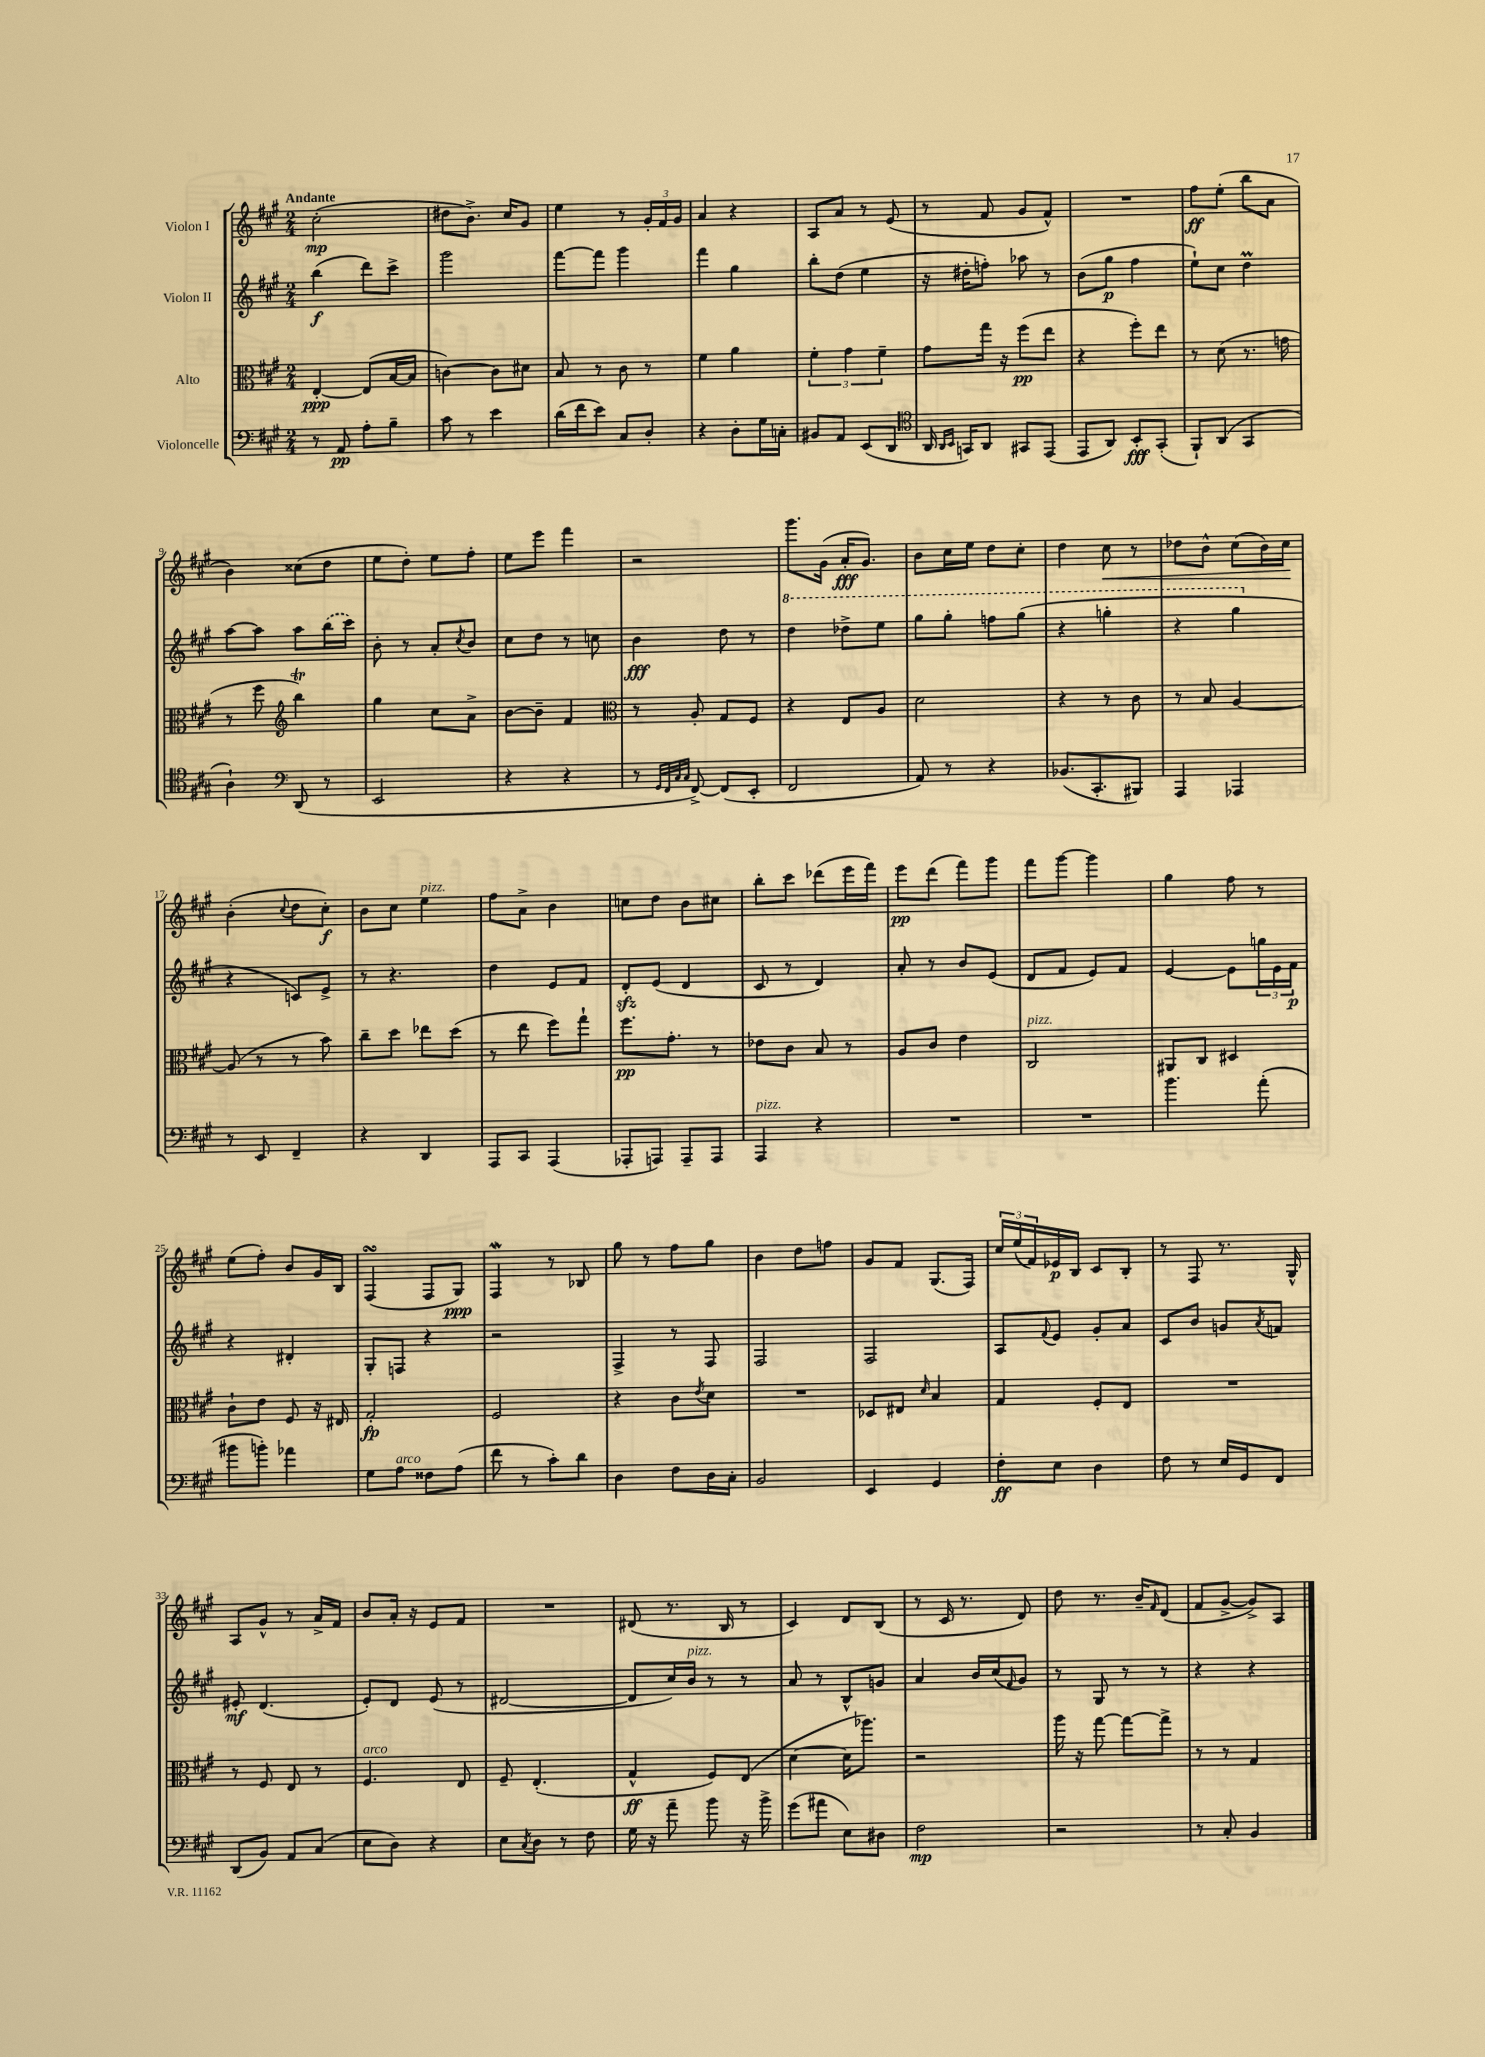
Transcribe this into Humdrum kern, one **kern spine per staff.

**kern	**dynam	**kern	**dynam	**kern	**dynam	**kern	**dynam
*part4	*part4	*part3	*part3	*part2	*part2	*part1	*part1
*staff4	*staff4	*staff3	*staff3	*staff2	*staff2	*staff1	*staff1
*I"Violoncelle	*	*I"Alto	*	*I"Violon II	*	*I"Violon I	*
*clefF4	*	*clefC3	*	*clefG2	*	*clefG2	*
*k[f#c#g#]	*	*k[f#c#g#]	*	*k[f#c#g#]	*	*k[f#c#g#]	*
*M2/4	*	*M2/4	*	*M2/4	*	*M2/4	*
=1	=1	=1	=1	=1	=1	=1	=1
!	!	!	!	!	!	!LO:TX:a:B:t=Andante	!
8r	.	[4E'/	ppp	(4bb\	f	(2cc#'\	mp
8AA/	pp	.	.	.	.	.	.
8A'\L	.	(8E/L]	.	8ddd\L)	.	.	.
8B~\J	.	[16B/L	.	8ccc#^\J	.	.	.
.	.	16B/JJ]	.	.	.	.	.
=2	=2	=2	=2	=2	=2	=2	=2
8c#\	.	[4cn\)	.	2ggg#\	.	8dd#X\L	.
8r	.	.	.	.	.	8.b^\J)	.
4e\	.	8c\L]	.	.	.	.	.
.	.	.	.	.	.	16cc#/KL	.
.	.	8d#X\J	.	.	.	8g#/J	.
=3	=3	=3	=3	=3	=3	=3	=3
(16d\LL	.	8B/	.	[8fff#\L	.	4ee\	.
16f#\J	.	.	.	.	.	.	.
8e\J)	.	8r	.	8fff#\J]	.	.	.
8C#/L	.	8c#\	.	4ggg#\	.	8r	.
8D'/J	.	8r	.	.	.	24g#'/LL	.
.	.	.	.	.	.	24f#/	.
.	.	.	.	.	.	24g#/JJ	.
=4	=4	=4	=4	=4	=4	=4	=4
4r	.	4f#\	.	4fff#\	.	4a/	.
8D'\L	.	4a\	.	4gg#\	.	4r	.
16G#\L	.	.	.	.	.	.	.
16Cn'\JJ	.	.	.	.	.	.	.
=5	=5	=5	=5	=5	=5	=5	=5
8BB#X/L	.	6f#'\	.	8bb'\L	.	8A/L	.
8AA/J	.	.	.	(8dd\J	.	8a/J	.
.	.	6g#\	.	.	.	.	.
(8EE/L	.	.	.	4ee\	.	8r	.
.	.	6f#~\	.	.	.	.	.
8DD/J	.	.	.	.	.	(8e/	.
=6	=6	=6	=6	=6	=6	=6	=6
*clefC4	*	*	*	*	*	*	*
16AA/	.	8g#\L	.	16r	.	8r	.
16qqAA/LL	.	.	.	.	.	.	.
16qqBB/JJ	.	.	.	.	.	.	.
16GGn/KL)	.	.	.	16dd#X'\KL	.	.	.
8AA/J	.	16gg#\Jk	.	8ffn'\J)	.	8f#/	.
.	.	16r	.	.	.	.	.
8GG#X/L	.	(8ff#\L	pp	8aa-X\	.	8g#/L	.
(8EE/J	.	8ee\J	.	8r	.	8f#^^/J)	.
=7	=7	=7	=7	=7	=7	=7	=7
8EE/L	.	4r	.	(8b\L	.	2r	.
8AA/J)	.	.	.	8gg#\J	p	.	.
8BB'/L	fff	8ff#'\L)	.	4ff#\	.	.	.
(8GG#'/J	.	8ee\J	.	.	.	.	.
=8	=8	=8	=8	=8	=8	=8	=8
8FF#`/L)	.	8r	.	8ee`\L)	.	8ff#\L	ff
(8AA/J	.	(8d\	.	8cc#\J	.	(8ee'\J	.
4GG#/	.	8.r	.	4ddM\	.	8bb\L	.
.	.	.	.	.	.	8a\J	.
.	.	16gn\	.	.	.	.	.
!!LO:LB:g=z
=9	=9	=9	=9	=9	=9	=9	=9
4A`\)	.	8r	.	[8aa\L	.	4b\)	.
.	.	8ff#\	.	8aa\J]	.	.	.
*clefF4	*	*clefG2	*	*	*	*	*
(8DD/	.	4bbT\)	.	8aa\L	.	(8cc##X\L	.
8r	.	.	.	(16bb\L	.	8dd\J	.
.	.	.	.	16ccc#\JJ)	.	.	.
=10	=10	=10	=10	=10	=10	=10	=10
2EE/	.	4gg#\	.	8b'\	.	8ee\L	.
.	.	.	.	8r	.	8dd'\J)	.
.	.	8cc#\L	.	8a'/L	.	8ee\L	.
.	.	.	.	8qcc#/	.	.	.
.	.	8a^\J	.	8b/J	.	8ff#'\J	.
=11	=11	=11	=11	=11	=11	=11	=11
4r	.	[8b\L	.	8cc#\L	.	8ee\L	.
.	.	8b~\J]	.	8dd\J	.	8eee\J	.
4r	.	4f#/	.	8r	.	4fff#\	.
.	.	.	.	8ccn\	.	.	.
=12	=12	=12	=12	=12	=12	=12	=12
*	*	*clefC3	*	*	*	*	*
8r	.	8r	.	4b\	fff	2r	.
32qqGG#/LLL	.	.	.	.	.	.	.
32qqFF#/	.	.	.	.	.	.	.
32qqC#/	.	.	.	.	.	.	.
32qqC#/JJJ	.	.	.	.	.	.	.
[8FF#^/)	.	8A'/	.	.	.	.	.
(8FF#/L]	.	8G#/L	.	8dd\	.	.	.
8EE'/J	.	8F#/J	.	8r	.	.	.
=13	=13	=13	=13	=13	=13	=13	=13
*	*	*	*	*8va	*	*	*
2FF#/	.	4r	.	4ddd\	.	8.ggg#\L	.
.	.	.	.	.	.	(16g#\Jk	.
.	.	8E/L	.	8ddd-X^\L	.	16a'/KL	fff
.	.	.	.	.	.	8.g#/J)	.
.	.	8A/J	.	8eee\J	.	.	.
=14	=14	=14	=14	=14	=14	=14	=14
8AA/)	.	2d\	.	8ggg#\L	.	8b\L	.
8r	.	.	.	8ggg#'\J	.	16cc#\L	.
.	.	.	.	.	.	16ee\JJ	.
4r	.	.	.	8fffn\L	.	8dd\L	.
.	.	.	.	(8ggg#\J	.	8cc#'\J	.
=15	=15	=15	=15	=15	=15	=15	=15
(8.BB-X/L	.	4r	.	4r	.	4dd\	.
8.CC#'/	.	.	.	.	.	.	.
!	!	!	!	!	!	!	!LO:HP:b
.	.	8r	.	4gggn'\	.	8cc#\	<
8BBB#X/J)	.	8c#\	.	.	.	8r	.
=16	=16	=16	=16	=16	=16	=16	=16
4AAA/	.	8r	.	4r	.	8dd-X\L	.
.	.	8B/	.	.	.	8b^^\J	.
4AAA-X/	.	[4A/	.	4ggg#\	.	(8cc#\L	.
.	.	.	.	.	.	16b\L)	.
.	.	.	.	.	.	16cc#\JJ	.
.	.	.	.	.	.	.	[
!!LO:LB:g=z
=17	=17	=17	=17	=17	=17	=17	=17
*	*	*	*	*X8va	*	*	*
8r	.	(8A/]	.	4r	.	(4b'\	.
8EE/	.	8r	.	.	.	.	.
.	.	.	.	.	.	8qqcc#/	.
4FF#~/	.	8r	.	8cn/L)	.	8dd\L	.
.	.	8b\)	.	8e^/J	.	8cc#'\J)	f
=18	=18	=18	=18	=18	=18	=18	=18
4r	.	8cc#~\L	.	8r	.	8b\L	.
.	.	8dd\J	.	4.r	.	8cc#\J	.
!	!	!	!	!	!	!LO:TX:a:i:t=pizz.	!
4DD/	.	8ee-X\L	.	.	.	4ee\	.
.	.	(8dd\J	.	.	.	.	.
=19	=19	=19	=19	=19	=19	=19	=19
8AAA/L	.	8r	.	4dd\	.	8ff#\L	.
8CC#/J	.	8ee\	.	.	.	8a^\J	.
(4AAA/	.	8ff#\L)	.	8e/L	.	4b\	.
.	.	8gg#`\J	.	8f#/J	.	.	.
=20	=20	=20	=20	=20	=20	=20	=20
8AAA-X'/L	.	8.ff#\L	pp	8dzz'/L	.	8ccn\L	.
8AAAn/J)	.	.	.	(8e/J	.	8dd\J	.
.	.	8.g#'\J	.	.	.	.	.
8AAA~/L	.	.	.	4d/	.	8b\L	.
8AAA/J	.	8r	.	.	.	8cc#X\J	.
=21	=21	=21	=21	=21	=21	=21	=21
!LO:TX:a:i:t=pizz.	!	!	!	!	!	!	!
4AAA/	.	8e-X\L	.	8c#/	.	8bb'\L	.
.	.	8c#\J	.	8r	.	8ccc#\J	.
4r	.	8B/	.	4d/)	.	(8ddd-X\L	.
.	.	8r	.	.	.	16eee\L	.
.	.	.	.	.	.	16fff#\JJ)	.
=22	=22	=22	=22	=22	=22	=22	=22
2r	.	8A/L	.	8a'/	.	8eee\L	pp
.	.	8c#/J	.	8r	.	(8ddd\J	.
.	.	4e\	.	8b/L	.	8fff#\L)	.
.	.	.	.	(8e/J	.	8ggg#\J	.
=23	=23	=23	=23	=23	=23	=23	=23
!	!	!LO:TX:a:i:t=pizz.	!	!	!	!	!
2r	.	2C#/	.	8d/L	.	8fff#\L	.
.	.	.	.	8f#/J	.	[8ggg#\J	.
.	.	.	.	8e/L)	.	4ggg#\]	.
.	.	.	.	8f#/J	.	.	.
=24	=24	=24	=24	=24	=24	=24	=24
4.b\	.	8AA#X/L	.	[4e/	.	4gg#\	.
.	.	8C#/J	.	.	.	.	.
.	.	4D#X/	.	8e\L]	.	8ff#\	.
(8a'\	.	.	.	24ggn\L	.	8r	.
.	.	.	.	24e\	.	.	.
.	.	.	.	24f#\JJ	p	.	.
!!LO:LB:g=z
=25	=25	=25	=25	=25	=25	=25	=25
8b#X\L	.	8c#`\L	.	4r	.	(8ee\L	.
8bn'\J)	.	8e\J	.	.	.	8ff#'\J)	.
4a-X\	.	8F#/	.	4d#X'/	.	8b/L	.
.	.	16r	.	.	.	16g#/L	.
.	.	16E#X/	.	.	.	16B/JJ	.
=26	=26	=26	=26	=26	=26	=26	=26
8G#\L	.	2G#'/	fp	8G#'/L	.	(4F#sSSS/	.
!LO:TX:a:i:t=arco	!	!	!	!	!	!	!
8A\J	.	.	.	8Fn/J	.	.	.
8F##X\L	.	.	.	4r	.	8F#/L	.
(8A\J	.	.	.	.	.	8G#/J)	ppp
=27	=27	=27	=27	=27	=27	=27	=27
8f#\	.	2F#/	.	2r	.	4F#W/	.
8r	.	.	.	.	.	.	.
8c#'\L)	.	.	.	.	.	8r	.
8d\J	.	.	.	.	.	8B-X/	.
=28	=28	=28	=28	=28	=28	=28	=28
4D\	.	4r	.	4F#^/	.	8gg#\	.
.	.	.	.	.	.	8r	.
8F#\L	.	8c#\L	.	8r	.	8ff#\L	.
.	.	8qe/	.	.	.	.	.
16D\L	.	8d\J	.	8F#/	.	8gg#\J	.
16C#'\JJ	.	.	.	.	.	.	.
=29	=29	=29	=29	=29	=29	=29	=29
2BB/	.	2r	.	2F#/	.	4b\	.
.	.	.	.	.	.	8dd\L	.
.	.	.	.	.	.	8ffn\J	.
=30	=30	=30	=30	=30	=30	=30	=30
4EE/	.	8D-X/L	.	2F#/	.	8g#/L	.
.	.	8E#X/J	.	.	.	8f#/J	.
.	.	16qqd/	.	.	.	.	.
4GG#/	.	4B/	.	.	.	(8.G#/L	.
.	.	.	.	.	.	16F#/Jk)	.
=31	=31	=31	=31	=31	=31	=31	=31
8F#'\L	ff	4G#/	.	8A/L	.	24cc#/LL	.
.	.	.	.	.	.	(24ee/	.
.	.	.	.	.	.	24f#/)	.
.	.	.	.	8qqf#/	.	.	.
8E\J	.	.	.	8e/J	.	16e-X/	p
.	.	.	.	.	.	16B/JJ	.
4D\	.	8F#'/L	.	8g#'/L	.	8c#/L	.
.	.	8E/J	.	8a/J	.	8B'/J	.
=32	=32	=32	=32	=32	=32	=32	=32
8F#\	.	2r	.	8c#/L	.	8r	.
8r	.	.	.	8b/J	.	8F#/	.
16E/LL	.	.	.	8gn/L	.	8.r	.
16GG#/J	.	.	.	.	.	.	.
.	.	.	.	8qa/	.	.	.
8FF#/J	.	.	.	8fn/J	.	.	.
.	.	.	.	.	.	16G#^^/	.
!!LO:LB:g=z
=33	=33	=33	=33	=33	=33	=33	=33
(8DD/L	.	8r	.	8e#X'/	mf	8A/L	.
8BB/J)	.	8F#/	.	(4.d/	.	8g#^^/J	.
8AA/L	.	8E/	.	.	.	8r	.
(8C#/J	.	8r	.	.	.	16a^/LL	.
.	.	.	.	.	.	16f#/JJ	.
=34	=34	=34	=34	=34	=34	=34	=34
!	!	!LO:TX:a:i:t=arco	!	!	!	!	!
8E\L	.	4.F#/	.	8e'/L)	.	8b/L	.
8D\J)	.	.	.	8d/J	.	16a'/Jk	.
.	.	.	.	.	.	16r	.
4r	.	.	.	(8e/	.	8e/L	.
.	.	8E/	.	8r	.	8f#/J	.
=35	=35	=35	=35	=35	=35	=35	=35
8E\L	.	8F#~/	.	[2d#X/	.	2r	.
8qC#/	.	.	.	.	.	.	.
8D\J	.	(4.E'/	.	.	.	.	.
8r	.	.	.	.	.	.	.
8F#\	.	.	.	.	.	.	.
=36	=36	=36	=36	=36	=36	=36	=36
16G#\	.	4G#^^/	ff	8d#/L]	.	(8d#X/	.
16r	.	.	.	.	.	.	.
8a~\	.	.	.	16cc#/L)	.	8.r	.
!	!	!	!	!LO:TX:a:i:t=pizz.	!	!	!
.	.	.	.	16b/JJ	.	.	.
8b\	.	8F#/L)	.	8r	.	.	.
.	.	.	.	.	.	16B/	.
16r	.	(8E/J	.	8r	.	8r	.
16b^\	.	.	.	.	.	.	.
=37	=37	=37	=37	=37	=37	=37	=37
(8g#\L	.	[4d\	.	8a/	.	4c#/)	.
8a#X\J	.	.	.	8r	.	.	.
8E\L)	.	16d\KL]	.	8B^^/L	.	8d/L	.
.	.	8.aa-X\J)	.	.	.	.	.
8D#X\J	.	.	.	8gn/J	.	(8B/J	.
=38	=38	=38	=38	=38	=38	=38	=38
2F#\	mp	2r	.	4a/	.	8r	.
.	.	.	.	.	.	16c#/	.
.	.	.	.	.	.	8.r	.
.	.	.	.	16b/LL	.	.	.
.	.	.	.	(16cc#/J	.	.	.
.	.	.	.	16qqf#/	.	.	.
.	.	.	.	8g#/J)	.	8d/)	.
=39	=39	=39	=39	=39	=39	=39	=39
2r	.	16aa\	.	8r	.	8dd\	.
.	.	16r	.	.	.	.	.
.	.	[8gg#\	.	8G#/	.	8.r	.
.	.	8gg#\L_	.	8r	.	.	.
.	.	.	.	.	.	16b~/KL	.
.	.	.	.	.	.	16qqf#/	.
.	.	8gg#^\J]	.	8r	.	(8d/J	.
=40	=40	=40	=40	=40	=40	=40	=40
8r	.	8r	.	4r	.	8f#/L	.
8C#'/	.	8r	.	.	.	[8g#^/J	.
4BB/	.	4G#/	.	4r	.	8g#^/L])	.
.	.	.	.	.	.	8A/J	.
==	==	==	==	==	==	==	==
*-	*-	*-	*-	*-	*-	*-	*-
